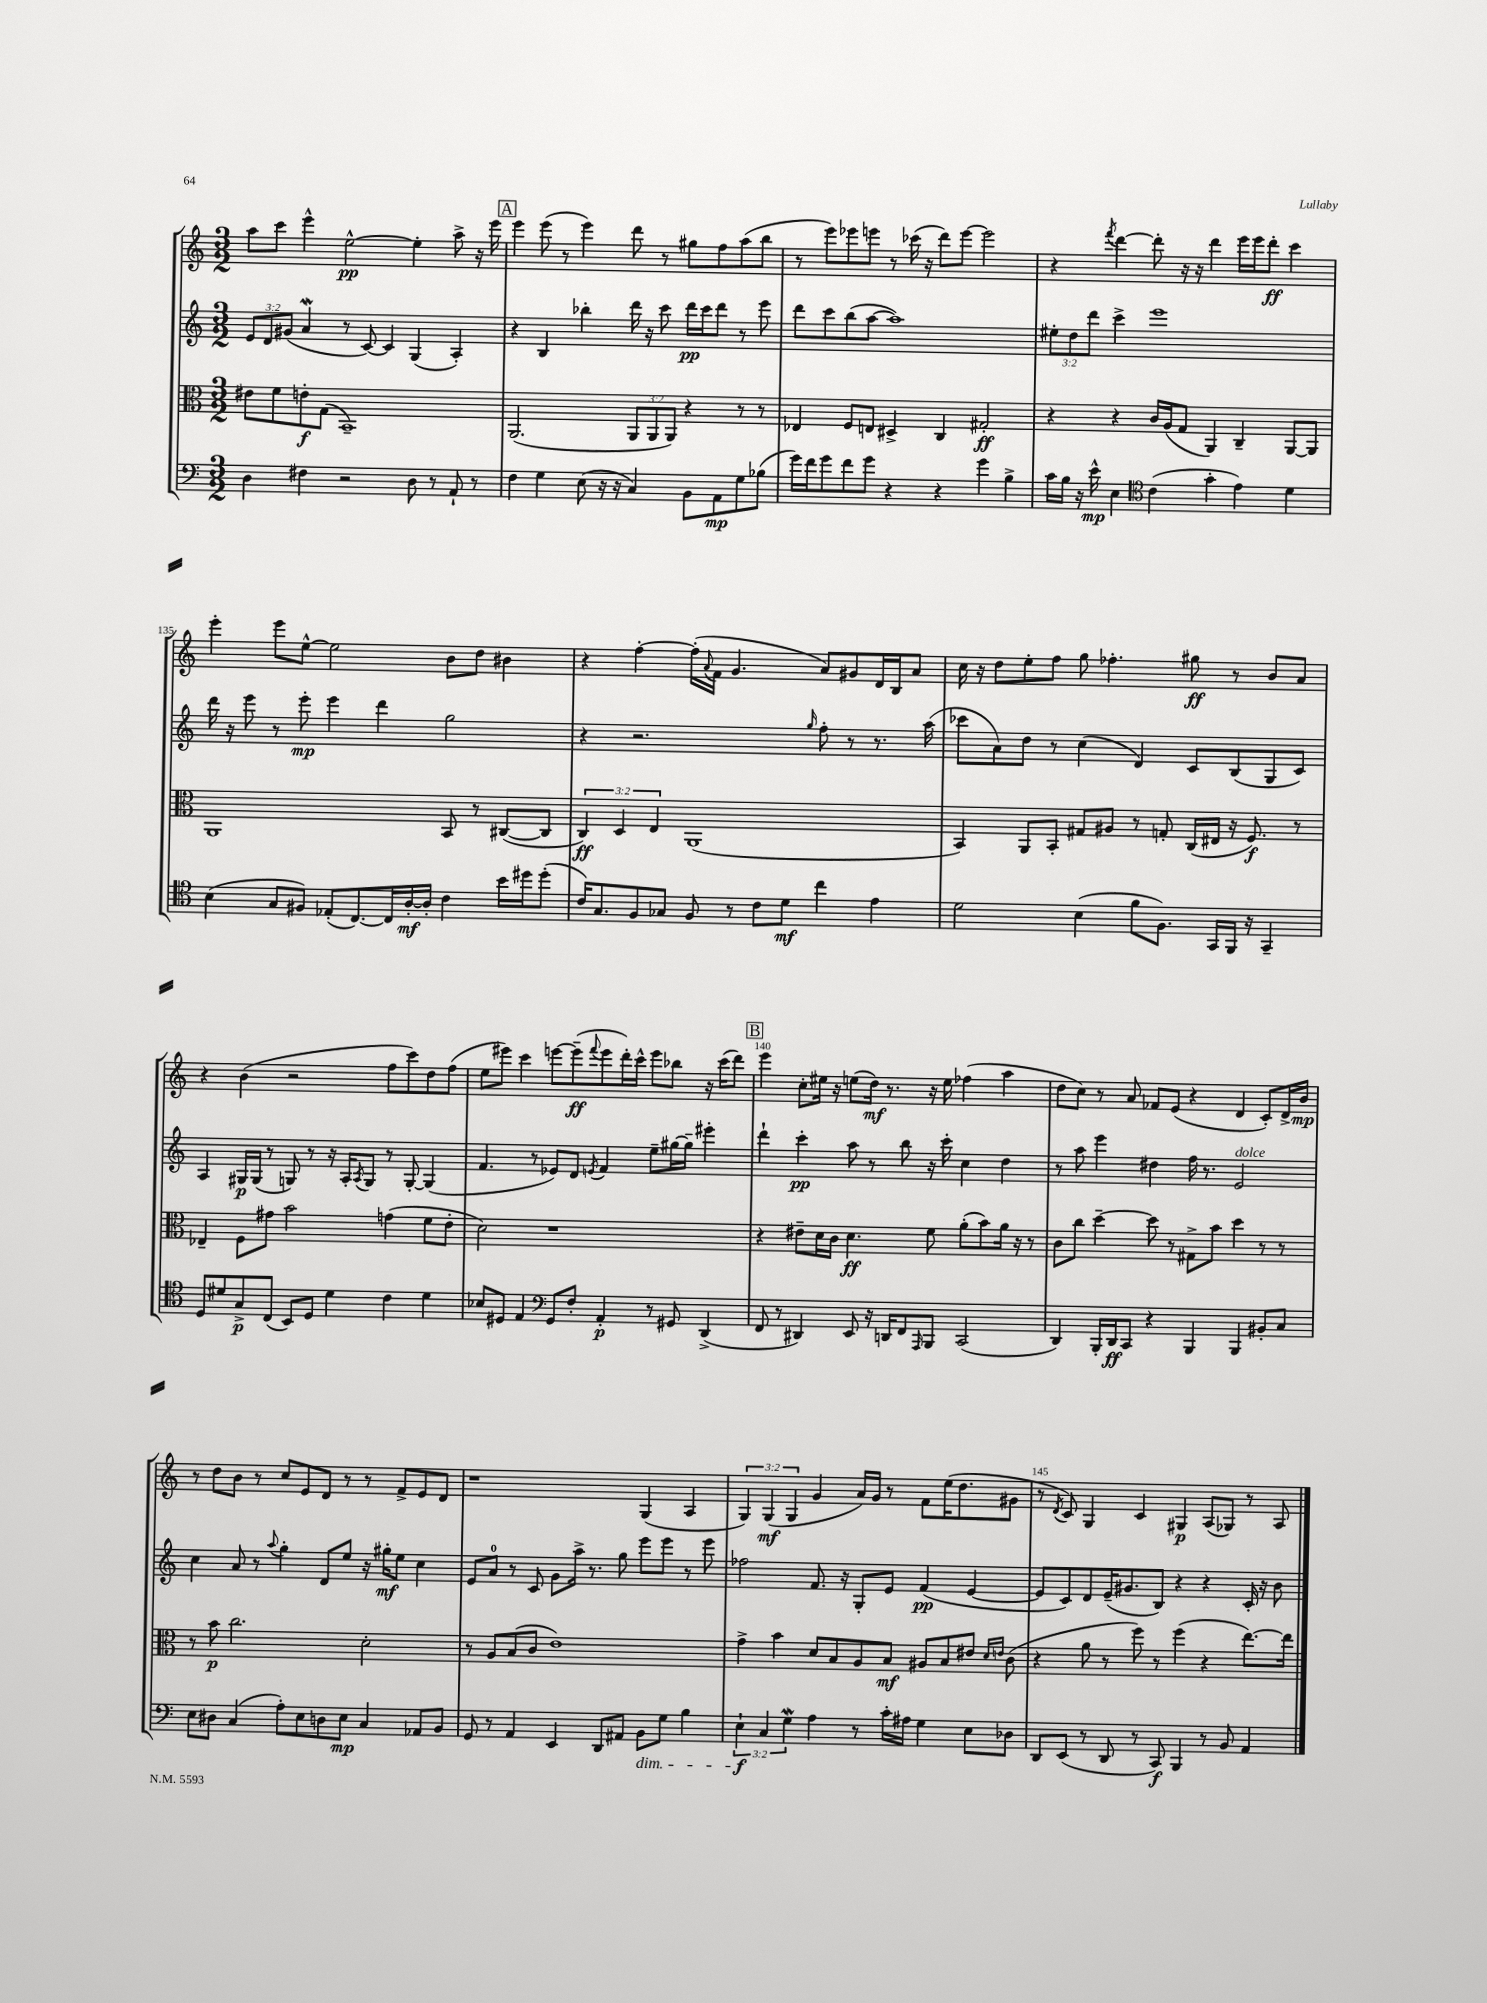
<<
\new StaffGroup <<
\new Staff = "s0" {
    \clef treble \key c \major \numericTimeSignature \time 3/2 \override Staff.TupletNumber.text = #tuplet-number::calc-fraction-text
    a''8 c'''8 e'''4-^ e''2~-^\pp e''4-. a''8-> r16 e'''16 |
    \mark \markup { \box "A" } e'''4 e'''8( r8 e'''4) d'''8 r8 gis''8 f''8 a''8( b''8 |
    r8 e'''8) ees'''8 e'''8 r8 ces'''16( r16 d'''8) e'''8~ e'''2 |
    r4 \acciaccatura { f'''8 } d'''4~ d'''8-. r16 r16 d'''4 e'''16 e'''16 d'''8-.\ff c'''4 |
    e'''4-. e'''8 e''8~-^ e''2 b'8 d''8 bis'4 |
    r4 f''4~-. f''16-.( \appoggiatura { a'8 } f'16 g'4. a'8) gis'8 d'16 b16 a'8 |
    c''16 r16 d''8 e''8-. f''8 g''8 fes''4.-. gis''8\ff r8 b'8 a'8 |
    r4 b'4( r2 f''8 c'''8) d''8 f''8( |
    e''8 eis'''8) c'''4 e'''8~ e'''8--\ff( \appoggiatura { f'''8 } e'''8 d'''16-.) c'''16-^ e'''8 bes''8 r16 c'''16( d'''8) |
    \mark \markup { \box "B" } e'''4 c''8-. eis''16 r16 e''8( d''16\mf) r8. r16 e''16 fes''4( a''4 |
    d''8 c''8) r8 a'8 fes'8 e'8( r4 d'4 c'8-.) d'16-> b'16\mp |
    r8 d''8 b'8 r8 c''8 e'8 d'8 r8 r8 f'8-> e'8 d'8 |
    r1 g4( a4 |
    \tuplet 3/2 { g4) g4\mf( g4 } g'4 a'16) g'16 r8 f'8 e''16( d''8. gis'8 |
    r8 \acciaccatura { d'8 } c'8) g4 c'4 gis4\p a8( ges8) r8 a8 \bar "|." |
}
\new Staff = "s1" {
    \clef treble \key c \major \numericTimeSignature \time 3/2 \override Staff.TupletNumber.text = #tuplet-number::calc-fraction-text
    \tuplet 3/2 { e'8 d'8 gis'8( } a'4\mordent r8 c'8~) c'4 g4( a4-.) |
    \mark \markup { \box "A" } r4 b4 bes''4-. d'''16 r16 c'''8 d'''16\pp c'''16 d'''8 r8 e'''8 |
    d'''8 c'''8 b''8( a''8~ a''1) |
    \tuplet 3/2 { eis''8-. d''8 d'''8 } c'''4-> e'''1 |
    d'''16 r16 e'''8 r8 e'''8-.\mp e'''4 d'''4 g''2 |
    r4 r2. \grace { g''16 } f''8-. r8 r8. a''16( |
    ces'''8 a'8) d''8 r8 c''4( d'4) c'8 b8( g8 c'8) |
    a4 gis16\p gis16( r8 g8) r8 r16 a16-. \acciaccatura { a8 } g8 r8 g8~-. g4( |
    f'4. r8 ees'8) d'8 \acciaccatura { e'8 } f'4 e''8-- gis''16~ gis''16-- eis'''4-. |
    \mark \markup { \box "B" } d'''4-! c'''4-.\pp a''8 r8 b''8 r16 c'''16-. c''4 d''4 |
    r8 a''8 e'''4 dis''4 f''16 r8. e'2^\markup { \italic "dolce" } |
    c''4 a'8 r8 \appoggiatura { a''8 } g''4-. d'8 e''8 r16 gis''16-.\mf e''8 c''4 |
    e'8 a'8-0 r8 c'8 g'8 a''16-> r8. g''8 e'''8 e'''8 r8 e'''8 |
    fes''2 f'8. r16 g8-. e'8 f'4\pp( e'4~ |
    e'8 c'8) d'8 e'16--( gis'8. b8) r4 r4 c'16-. r16 b'8 \bar "|." |
}
\new Staff = "s2" {
    \clef alto \key c \major \numericTimeSignature \time 3/2 \override Staff.TupletNumber.text = #tuplet-number::calc-fraction-text
    eis'8 f'8 e'8-.\f g8( b,1--) |
    \mark \markup { \box "A" } a,2.( \tuplet 3/2 { a,8 a,8 a,8) } r4 r8 r8 |
    ees4 f8 e8 dis4-> c4 gis2-.\ff |
    r4 r4 c'16 a16( g8 a,4) c4-- a,8~ a,8 |
    a,1 b,8 r8 cis8~( cis8 |
    \tuplet 3/2 { c4\ff) d4 e4 } a,1( |
    b,4) a,8 b,8-. gis8 ais8 r8 g8-. c16( eis16 r16 f8.\f) r8 |
    ees4-- f8 gis'8 b'2 g'4( f'8 e'8-. |
    d'2) r1 |
    \mark \markup { \box "B" } r4 eis'8-- d'16 c'16 d'4.\ff f'8 a'8-.( b'8) a'16 r16 r8 |
    c'8 c''8 d''4~-- d''8 r8 gis8-> b'8 d''4 r8 r8 |
    r8 b'8\p c''2. d'2-. |
    r8 a8 b8( c'8 e'1) |
    g'4-> b'4 d'8 b8 a8 b8\mf ais8 b8 eis'8 \grace { d'16 e'16 } c'8( |
    r4 a'8 r8 f''8) r8 f''4( r4 e''8.~) e''16 \bar "|." |
}
\new Staff = "s3" {
    \clef bass \key c \major \numericTimeSignature \time 3/2 \override Staff.TupletNumber.text = #tuplet-number::calc-fraction-text
    d4 fis4 r2 d8 r8 a,8-! r8 |
    \mark \markup { \box "A" } f4 g4 e8( r16 r16 c4) b,8 a,8\mp g8 bes8( |
    g'16) f'16 g'8 f'8 g'8 r4 r4 g'4 b4-> |
    c'16 b16 r16 e'16-^\mp e4 \clef tenor c'4( g'4-. e'4) d'4 |
    b4( g8 fis8) ees8-.( c8.~) c16 a16~-.\mf a16-. c'4 b'16 dis''16 dis''8-.( |
    c'16) g8. f8 ges8 f8 r8 c'8 d'8\mf c''4 e'4 |
    d'2 b4( f'8 f8.) g,16 f,16 r16 g,4-- |
    d8 dis'8 g8->\p c8( b,8) d8 dis'4 c'4 dis'4 |
    bes8 dis8 e4 \clef bass g,8 f8-. a,4-.\p r8 gis,8 d,4->( |
    \mark \markup { \box "B" } f,8 r8 dis,4) e,8 r16 d,16 f,8 \grace { a,,16 } b,,8 c,2( |
    d,4) b,,16-. d,16\ff c,8 r4 b,,4 b,,4 bis,8-. c8 |
    e8 dis8 c4( a8-.) e8 d8 e8\mp c4 aes,8 b,8 |
    g,8 r8 a,4 e,4 d,8 ais,8 b,8\dim g8 b4 |
    \tuplet 3/2 { e4-!\f\! c4 g4\mordent } a4 r8 c'16-. ais16 g4 e8 des8 |
    d,8 e,8( r8 d,8 r8 c,8\f) b,,4 r8 b,8 a,4 \bar "|." |
}
>>
>>
\layout { \context { \Score currentBarNumber = #131 \override BarNumber.break-visibility = ##(#f #t #t) barNumberVisibility = #(every-nth-bar-number-visible 5) } }
